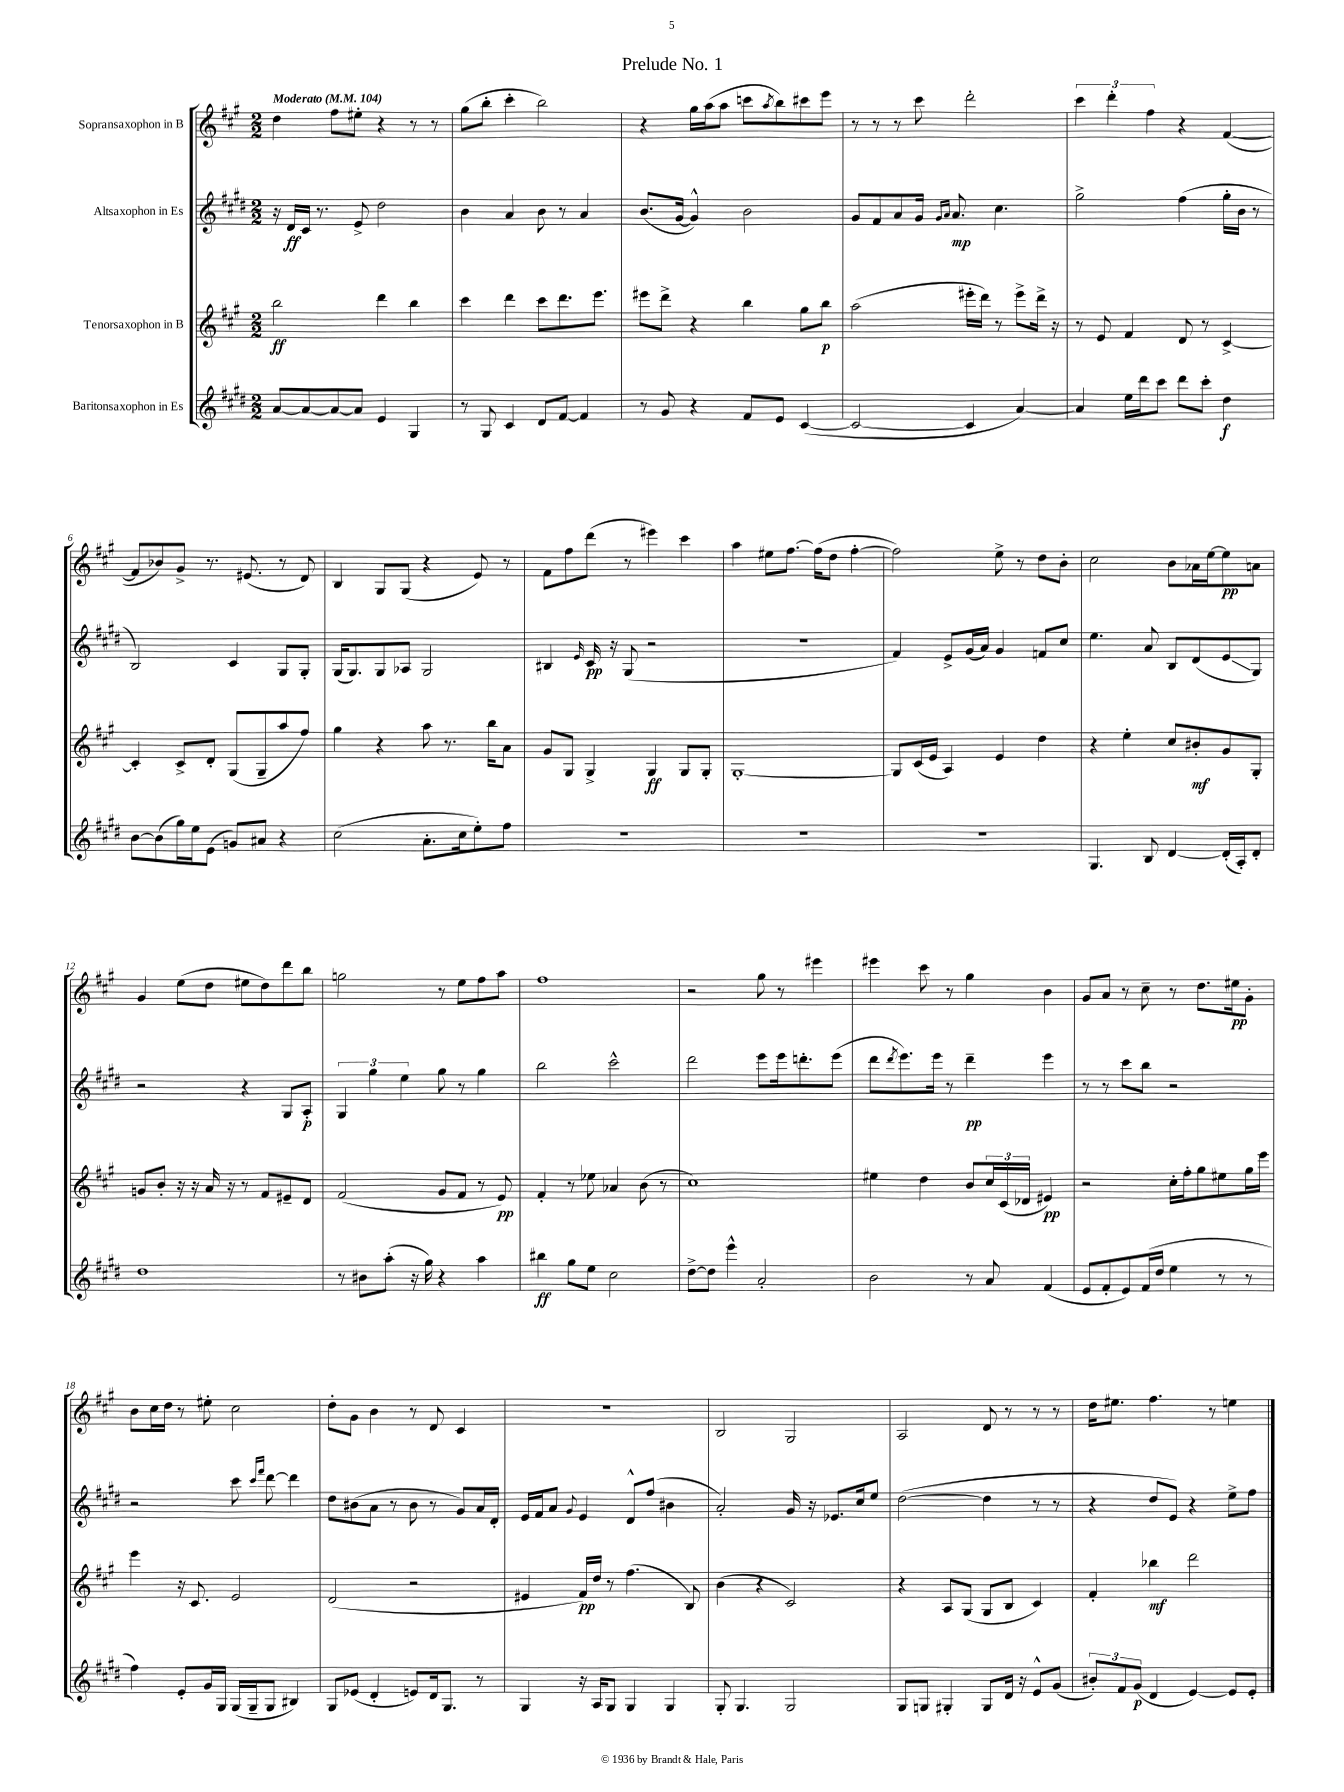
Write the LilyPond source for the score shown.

\header { title = "Prelude No. 1" }
<<
\new StaffGroup <<
\new Staff = "s0" \with { instrumentName = "Sopransaxophon in B" } {
    \clef treble \key a \major \numericTimeSignature \time 2/2 \tempo "Moderato" 4 = 104
    d''4 fis''8 eis''8-. r4 r8 r8 |
    gis''8( b''8-. cis'''4-. b''2) |
    r4 gis''16 a''16( a''8 c'''8 \acciaccatura { a''8 } b''8) cis'''8 e'''8 |
    r8 r8 r8 cis'''8 d'''2-. |
    \tuplet 3/2 { cis'''4 d'''4-. fis''4 } r4 fis'4~( |
    fis'8 bes'8) gis'8-> r8. eis'8.( r8 d'8) |
    b4 gis8 gis8( r4 e'8) r8 |
    fis'8 fis''8 d'''8( r8 eis'''4) cis'''4 |
    a''4 eis''8 fis''8.~ fis''16( d''8 fis''4~-. |
    fis''2) e''8-> r8 d''8 b'8-. |
    cis''2 b'8 aes'16 e''16~ e''8\pp a'8 |
    gis'4 e''8( d''8 eis''8 d''8) d'''8 b''8 |
    g''2 r8 e''8 fis''8 a''8 |
    fis''1 |
    r2 gis''8 r8 eis'''4 |
    eis'''4 cis'''8 r8 gis''4 b'4 |
    gis'8 a'8 r8 cis''8-- r8 d''8. eis''16\pp gis'8-. |
    b'8 cis''16 d''16 r8 eis''8-. cis''2 |
    d''8-. gis'8 b'4 r8 d'8 cis'4 |
    R1 |
    b2 gis2 |
    a2 d'8 r8 r8 r8 |
    d''16 eis''8. fis''4. r8 e''4 \bar "|." |
}
\new Staff = "s1" \with { instrumentName = "Altsaxophon in Es" } {
    \clef treble \key e \major \numericTimeSignature \time 2/2
    r16 dis'16\ff cis'16 r8. e'8-> dis''2 |
    b'4 a'4 b'8 r8 a'4 |
    b'8.( gis'16~ gis'4-^) b'2 |
    gis'8 fis'8 a'8 gis'16 \grace { gis'16 a'16 } a'8.\mp cis''4. |
    gis''2-> fis''4( gis''16-. b'16 r8 |
    b2) cis'4 gis8 gis8-. |
    gis16( gis8.) gis8 aes8 gis2 |
    bis4 \grace { e'16 } cis'16\pp r16 gis8( r2 |
    R1 |
    fis'4) e'8-> gis'16( a'16) gis'4 f'8 cis''8 |
    e''4. a'8 b8 dis'8( e'8\glissando gis8) |
    r2 r4 gis8 a8-.\p |
    \tuplet 3/2 { gis4 gis''4 e''4 } gis''8 r8 gis''4 |
    b''2 cis'''2-^ |
    dis'''2 e'''8 e'''16 d'''8.-. e'''8( |
    dis'''8 \acciaccatura { dis'''8 } e'''8.) e'''16 r8 dis'''4--\pp e'''4 |
    r8 r8 cis'''8 b''8 r2 |
    r2 cis'''8 \grace { cis'''16 fis'''16 } dis'''8~ dis'''4 |
    dis''8 bis'8( a'8 r8 bis'8 r8 gis'8) a'16 dis'16-. |
    e'16 fis'16 a'8 \appoggiatura { gis'8 } e'4 dis'8-^ fis''8( bis'4 |
    a'2-.) gis'16 r16 ees'8. cis''16 e''8 |
    dis''2~( dis''4 r8 r8 |
    r4 dis''8 e'8) r4 e''8-> fis''8 \bar "|." |
}
\new Staff = "s2" \with { instrumentName = "Tenorsaxophon in B" } {
    \clef treble \key a \major \numericTimeSignature \time 2/2
    b''2\ff d'''4 b''4 |
    cis'''4 d'''4 cis'''8 d'''8. e'''8. |
    eis'''8 d'''8-> r4 b''4 gis''8 b''8\p |
    a''2( eis'''16-. d'''16) r8 eis'''8-> d'''16-> r16 |
    r8 e'8 fis'4 d'8 r8 cis'4~-> |
    cis'4-. cis'8-> d'8-. gis8( gis8-- a''8 fis''8) |
    gis''4 r4 a''8 r8. b''16 a'8 |
    gis'8 gis8 gis4-> gis4\ff gis8 gis8-. |
    gis1~-. |
    gis8 cis'16( e'16 a4) e'4 d''4 |
    r4 e''4-. cis''8 bis'8-.\mf gis'8 gis8-. |
    g'8 b'8-. r16 r16 a'16 r16 r8 fis'8 eis'8-- d'8 |
    fis'2( gis'8 fis'8 r8 e'8\pp) |
    fis'4-. r8 ees''8 aes'4 b'8( r8 |
    cis''1) |
    eis''4 d''4 b'8 \tuplet 3/2 { cis''16 cis'16( des'16 } eis'4\pp) |
    r2 cis''16-. fis''16-. gis''8 eis''8 gis''16 e'''16 |
    e'''4 r16 cis'8. e'2 |
    d'2( r2 |
    eis'4 fis'16\pp) d''16 r8 fis''4.( b8) |
    b'4( r4 cis'2) |
    r4 a8 gis8( gis8 b8 cis'4) |
    fis'4-. bes''4\mf d'''2 \bar "|." |
}
\new Staff = "s3" \with { instrumentName = "Baritonsaxophon in Es" } {
    \clef treble \key e \major \numericTimeSignature \time 2/2
    a'8~ a'8~ a'8~ a'8 e'4 gis4 |
    r8 gis8 cis'4 dis'8 fis'8~ fis'4 |
    r8 gis'8 r4 fis'8 e'8 cis'4~( |
    cis'2~ cis'4 a'4~) |
    a'4 e''16 dis'''16 cis'''8 dis'''8 cis'''8-. dis''4\f |
    b'8~ b'8( gis''16) e''16 e'8( g'8) ais'8 r4 |
    cis''2( a'8.-. cis''16 e''8-.) fis''8 |
    R1 |
    R1 |
    R1 |
    gis4. b8 dis'4~ dis'16-.( a16-.) dis'8-. |
    dis''1 |
    r8 bis'8 a''8-.( r16 gis''16) r4 a''4 |
    bis''4\ff gis''8 e''8 cis''2 |
    dis''8~-> dis''8 e'''4-^ a'2-. |
    b'2 r8 a'8 fis'4( |
    e'8 fis'8-. e'8) fis'16( dis''16 e''4 r8 r8 |
    fis''4) e'8-. gis'16 gis16 gis16( gis16-- gis8 bis4) |
    gis8 ees'8( dis'4-. e'8) dis'16 gis8. r8 |
    gis4 r16 a16 gis8 gis4 gis4 |
    gis8-. gis4. gis2 |
    gis8 g8 gis4-. gis8 dis'16 r16 e'8-^ gis'8( |
    \tuplet 3/2 { bis'8-.) fis'8 gis'8\p( } dis'4 e'4~) e'8 e'8-. \bar "|." |
}
>>
>>
